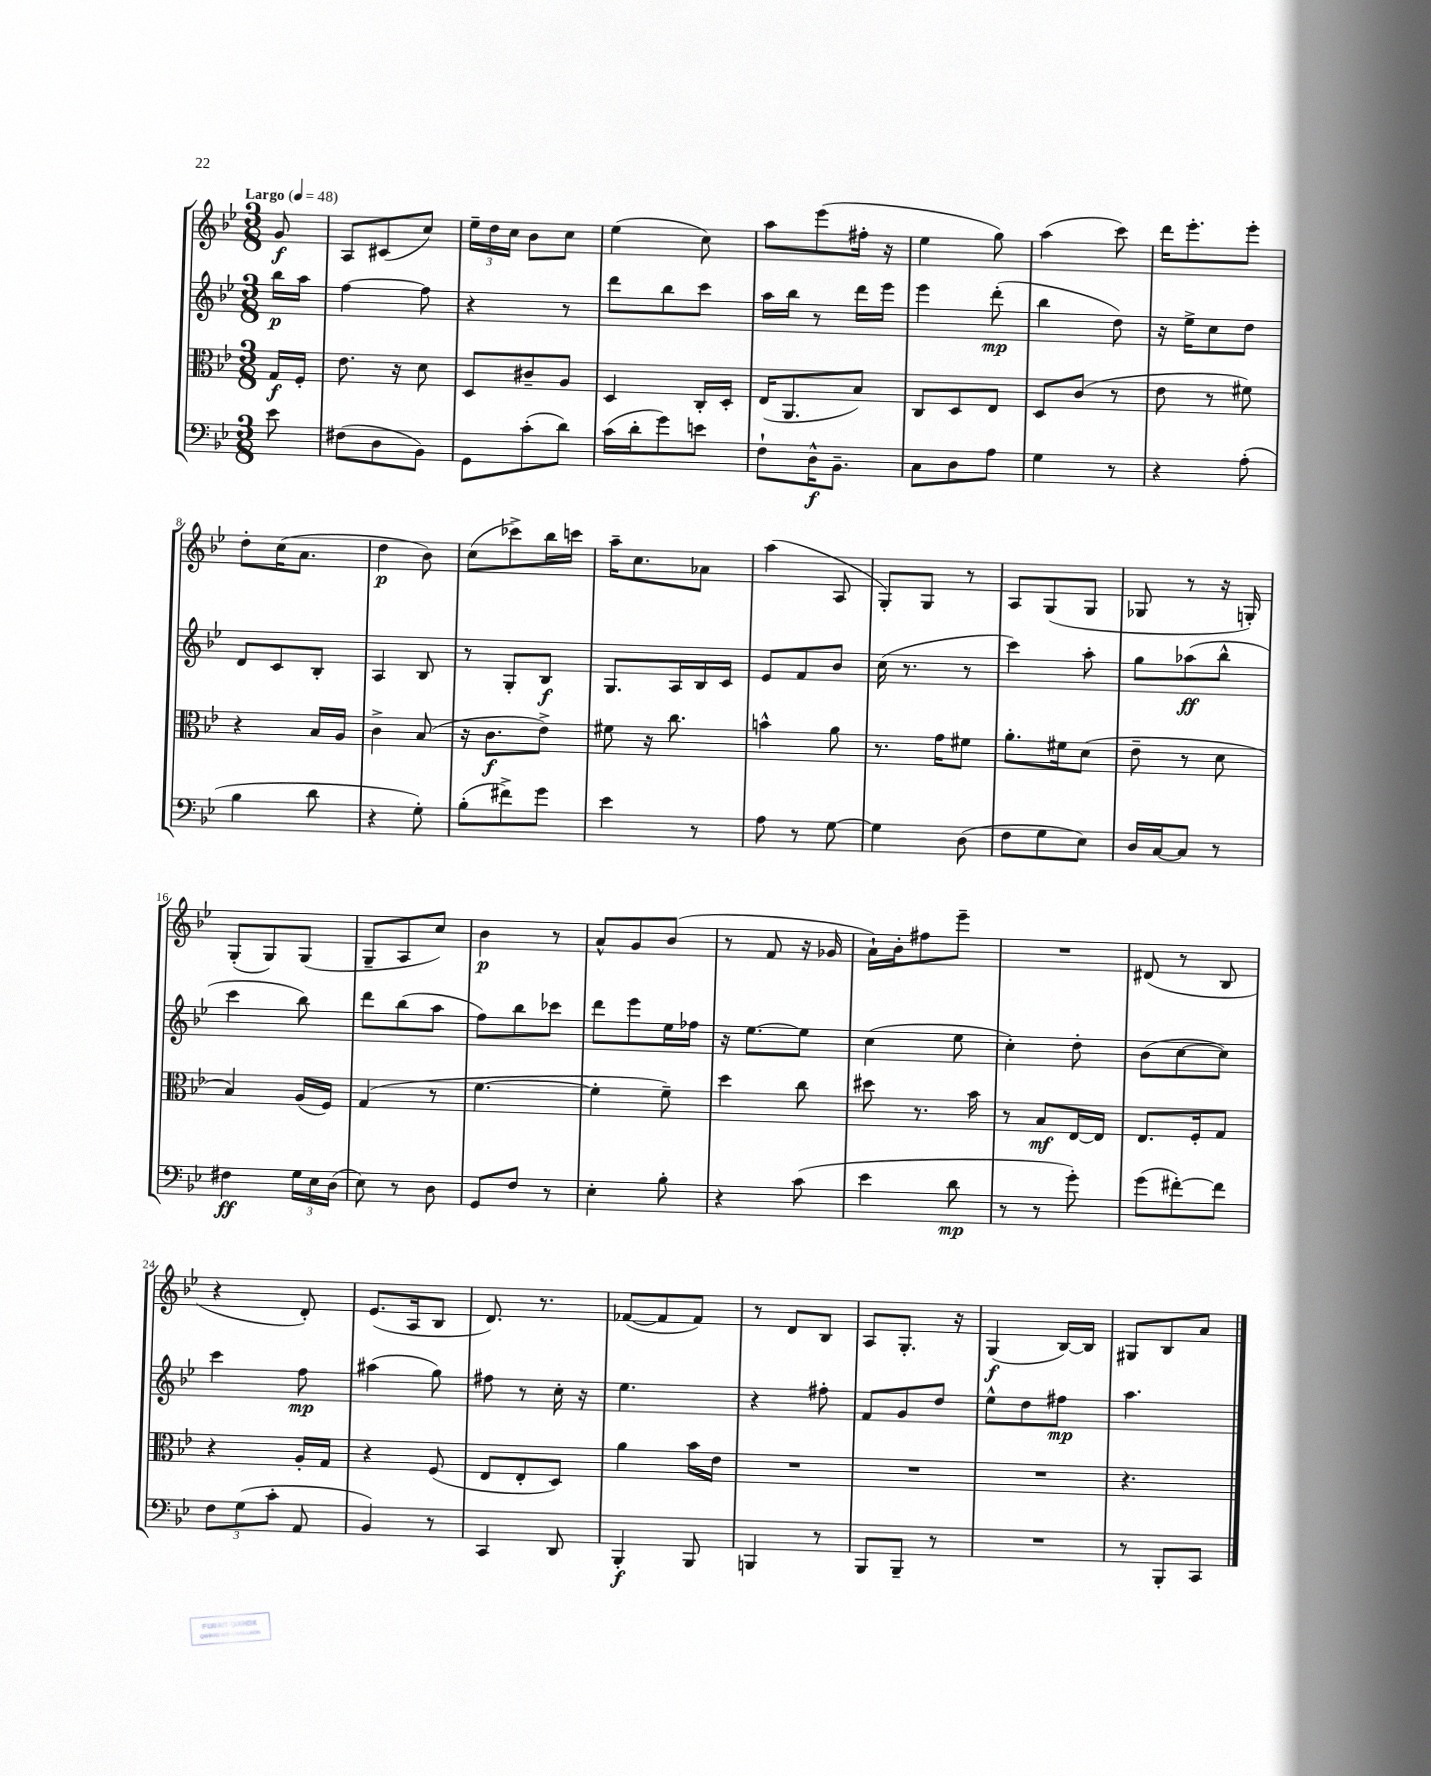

**kern	**kern	**kern	**kern
*staff4	*staff3	*staff2	*staff1
*clefF4	*clefC3	*clefG2	*clefG2
*k[b-e-]	*k[b-e-]	*k[b-e-]	*k[b-e-]
*M3/8	*M3/8	*M3/8	*M3/8
*MM48	*MM48	*MM48	*MM48
8e-	16G	16bb-	8g
.	16F'	16aa	.
=	=	=	=
(8F#	8.e-	[4ff	8A
8D	.	.	(8c#
.	16r	.	.
8BB-)	8d	8ff]	8cc)
=	=	=	=
8GG	8D	4r	24ee-~
.	.	.	24dd
.	.	.	24cc
(8c'	8c#~	.	8b-
8d)	8A	8r	8cc
=	=	=	=
(16c	4D	8ddd	(4ee-
16d'	.	.	.
8g)	.	8bb-	.
8e	16C'	8ccc	8cc)
.	16D'	.	.
=	=	=	=
8F`	(16E-	16aa	8aa
.	8.AA	16bb-	.
16D^^	.	8r	(8eee-
8.BB-~	.	.	.
.	8B-)	16ddd	16ff#'
.	.	16eee-	16r
=	=	=	=
8C	8C	4eee-	4ee-
8D	8D	.	.
8A	8E-	(8ddd'	8gg)
=	=	=	=
4G	8D	4bb-	(4aa
.	(8c	.	.
8r	8r	8dd)	8ccc)
=	=	=	=
4r	8e-	16r	16ddd
.	.	16ee-^	8.eee-'
.	8r	8cc	.
(8A'	8f#)	8dd	8eee-'
=	=	=	=
4B-	4r	8d	8dd'
.	.	8c	(16cc
.	.	.	8.a
8d	16B-	8B-'	.
.	16A	.	.
=	=	=	=
4r	4c^	4A	4dd
8G')	(8B-	8B-	8b-)
=	=	=	=
(8B-'	16r	8r	(8cc
.	8.c	.	.
8f#^)	.	8G'	8ccc-^)
8g	8e-^)	8B-	16bb-
.	.	.	16ccc
=	=	=	=
4e-	8f#	8.G	16aa~
.	.	.	8.cc
.	16r	.	.
.	8.cc	16A	.
8r	.	16B-	8a-
.	.	16c	.
=	=	=	=
8A	4b^^	8e-	(4aa
8r	.	8f	.
[8G	8a	8b-	8A
=	=	=	=
4G]	8.r	(16cc	8G')
.	.	8.r	.
.	.	.	8G
.	16g	.	.
(8D	8f#	8r	8r
=	=	=	=
8F	8.a'	4ccc)	8A
8G	.	.	(8G
.	16f#	.	.
8E-)	(8d	8aa'	8G
=	=	=	=
16D	8e-~	8gg	8G-
[16C	.	.	.
8C]	8r	(8aa-	8r
8r	8d	8bb-^^	16r
.	.	.	16G')
=	=	=	=
4F#	4B-)	4ccc	(8G'
.	.	.	8G)
24G	(16A	8bb-)	(8G
24E-	.	.	.
.	16F)	.	.
(24D	.	.	.
=	=	=	=
8E-)	(4G	8ddd	8G~
8r	.	(8bb-	8A
8D	8r	8aa	8cc)
=	=	=	=
8GG	[4.f	8ff)	4b-
8F	.	8bb-	.
8r	.	8ccc-	8r
=	=	=	=
4E-'	4f']	8ddd	8a^^
.	.	8eee-	8g
8B-'	8f~)	16ee-	(8b-
.	.	16ff-	.
=	=	=	=
4r	4dd	16r	8r
.	.	[8.ee-	.
.	.	.	8f
(8c	8cc	8ee-]	16r
.	.	.	16g-
=	=	=	=
4e-	8dd#	(4cc	16a`)
.	.	.	16b-'
.	8.r	.	8ff#
8d	.	8ee-	8eee-~
.	16b-	.	.
=	=	=	=
8r	8r	4cc')	4.r
8r	8B-	.	.
8g')	[16E-	8dd'	.
.	16E-]	.	.
=	=	=	=
(8g	8.E-	(8b-	(8d#
[8f#')	.	[8cc	8r
.	16F'	.	.
8f#]	8G	8cc])	8B-
=	=	=	=
12F	4r	4ccc	4r
(12G	.	.	.
12c'	.	.	.
8AA	16A'	8ff	8d')
.	16G	.	.
=	=	=	=
4BB-)	4r	(4aa#	(8.e-
.	.	.	16A
8r	(8F	8gg)	8B-
=	=	=	=
4CC	8E-	8ff#	8.d)
.	8E-'	8r	.
.	.	.	8.r
8DD	8D)	16cc'	.
.	.	16r	.
=	=	=	=
4BBB-'	4a	4.ee-	([8f-
.	.	.	8f-]
8BBB-	16b-	.	8f-)
.	16e-	.	.
=	=	=	=
4BBB	4.r	4r	8r
.	.	.	8d
8r	.	8ff#'	8B-
=	=	=	=
8BBB-	4.r	8f	8A
8BBB-~	.	8g	8.G'
8r	.	8dd	.
.	.	.	16r
=	=	=	=
4.r	4.r	8ee-^^	(4G
.	.	8dd	.
.	.	8ff#	[16B-)
.	.	.	16B-]
=	=	=	=
8r	4.r	4.aa	8G#
8BBB-'	.	.	8B-
8CC	.	.	8a
==	==	==	==
*-	*-	*-	*-
